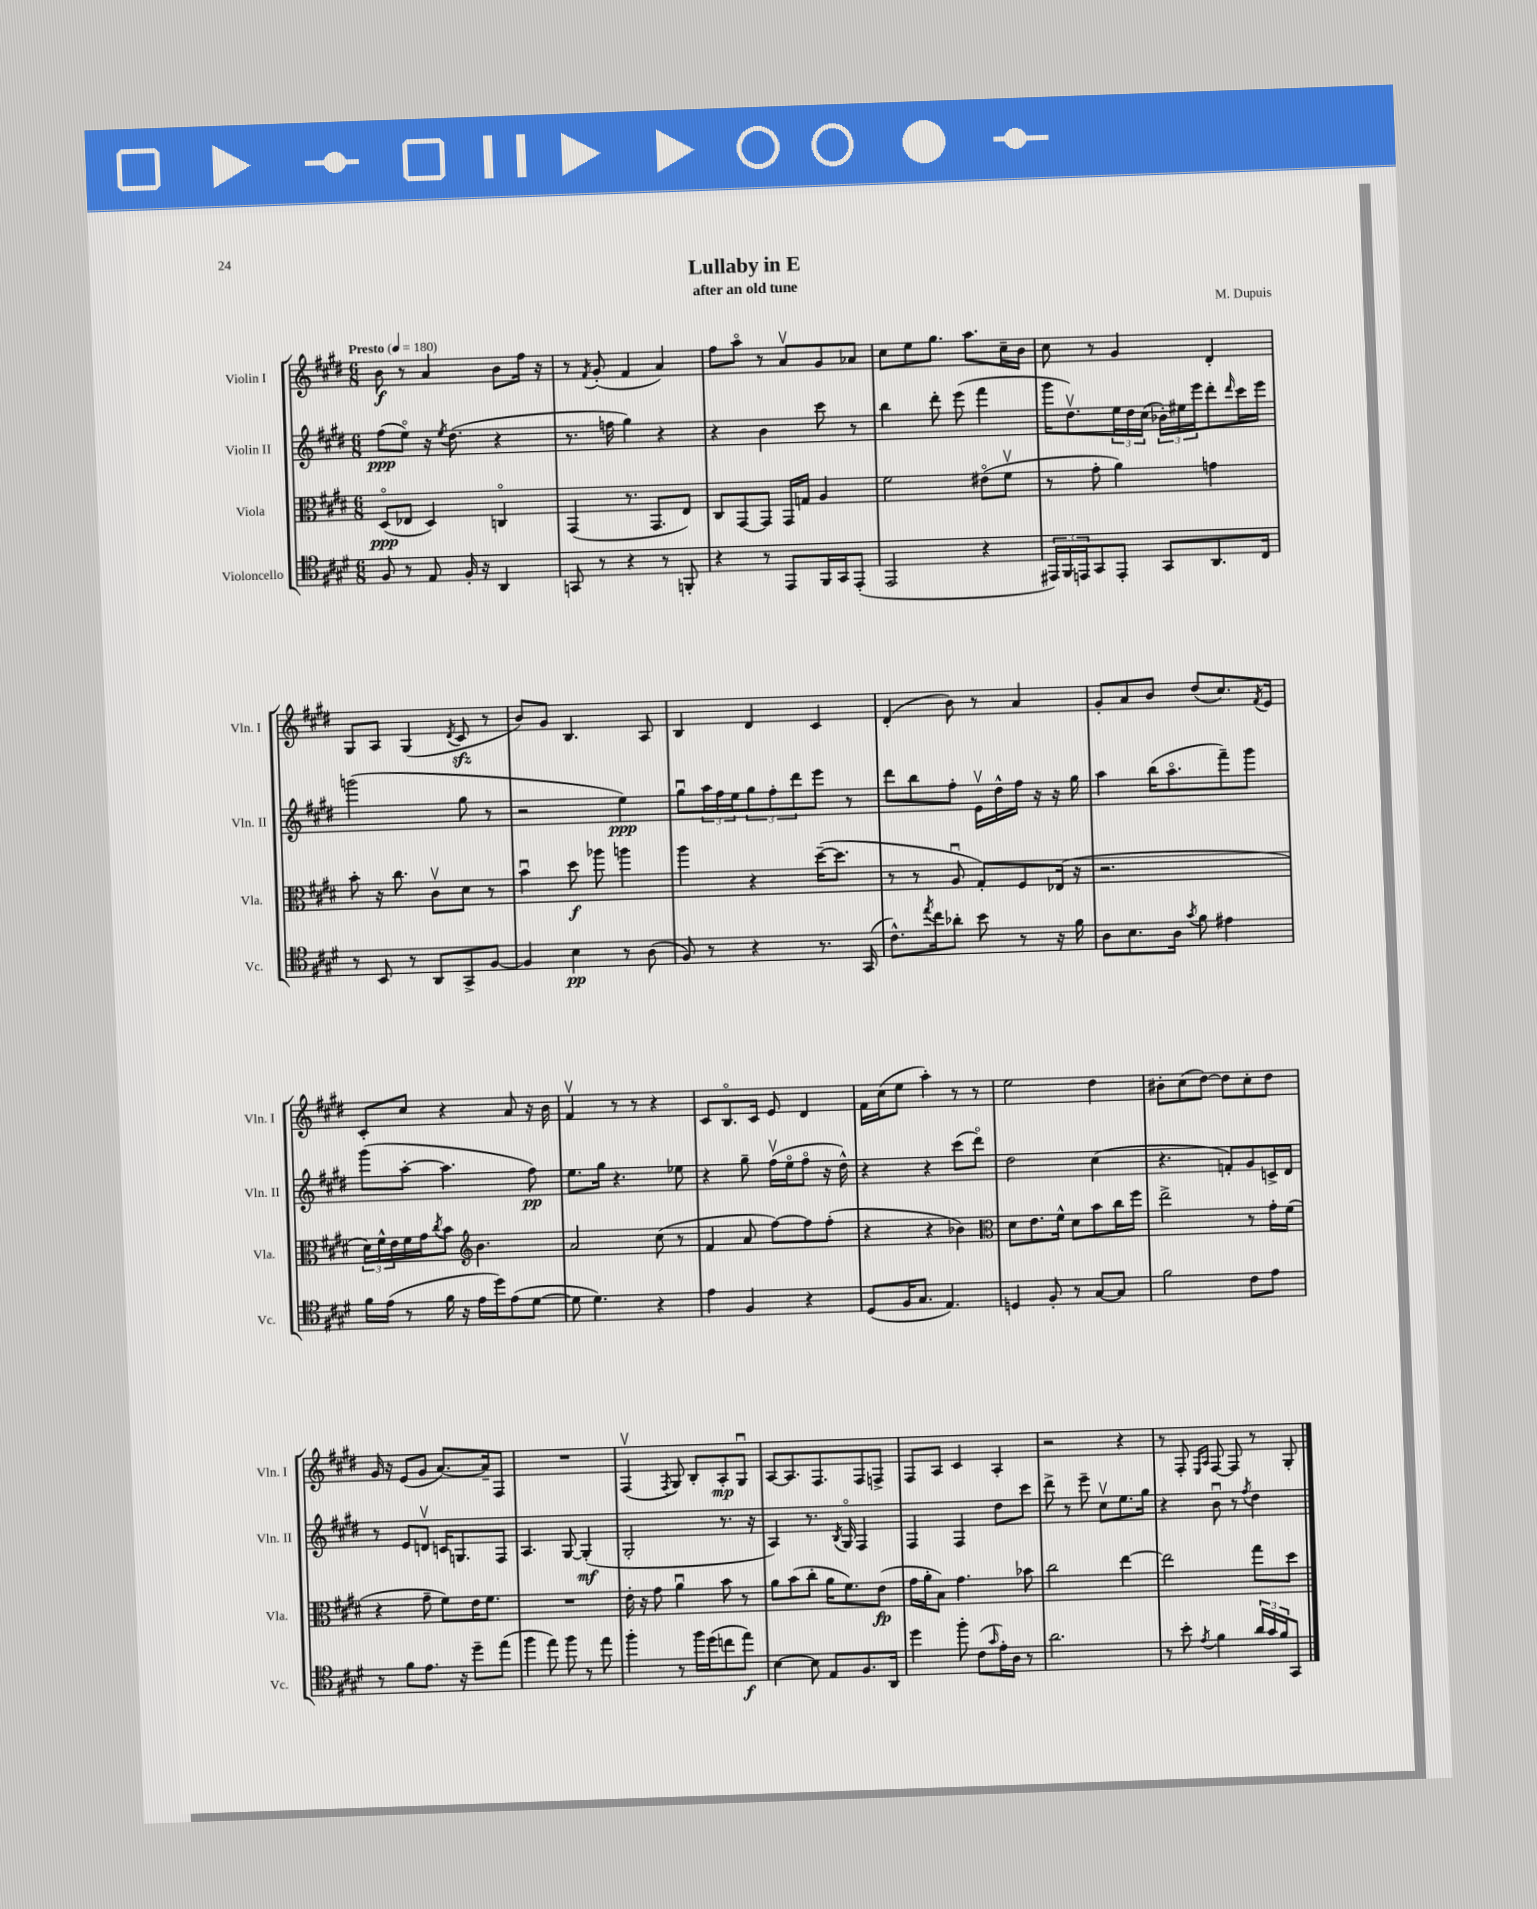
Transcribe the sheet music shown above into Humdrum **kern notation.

**kern	**dynam	**kern	**dynam	**kern	**dynam	**kern	**dynam
*part4	*part4	*part3	*part3	*part2	*part2	*part1	*part1
*staff4	*staff4	*staff3	*staff3	*staff2	*staff2	*staff1	*staff1
*I"Violoncello	*	*I"Viola	*	*I"Violin II	*	*I"Violin I	*
*I'Vc.	*	*I'Vla.	*	*I'Vln. II	*	*I'Vln. I	*
*clefC4	*	*clefC3	*	*clefG2	*	*clefG2	*
*k[f#c#g#d#]	*	*k[f#c#g#d#]	*	*k[f#c#g#d#]	*	*k[f#c#g#d#]	*
*M6/8	*	*M6/8	*	*M6/8	*	*M6/8	*
*MM180	*	*MM180	*	*MM180	*	*MM180	*
=1	=1	=1	=1	=1	=1	=1	=1
!	!	!	!	!	!	!LO:TX:a:B:t=Presto	!
8F#/	.	(8D#/L	ppp	(8ff#\L	ppp	8b\	f
8r	.	8E-X/J	.	8ee\J)	.	8r	.
8E/	.	4D#/)	.	16r	.	4a/	.
.	.	.	.	8qee/	.	.	.
.	.	.	.	(8.dd#\	.	.	.
16F#'/	.	.	.	.	.	.	.
16r	.	.	.	.	.	.	.
4AA/	.	4Cn/	.	4r	.	8b\L	.
.	.	.	.	.	.	16ff#\Jk	.
.	.	.	.	.	.	16r	.
=2	=2	=2	=2	=2	=2	=2	=2
8GGn/	.	(4GG#/	.	8.r	.	8r	.
.	.	.	.	.	.	8qf#/	.
8r	.	.	.	.	.	(8g#'/	.
.	.	.	.	16ffn\	.	.	.
4r	.	8.r	.	4gg#\)	.	4f#/	.
.	.	8.GG#/L	.	.	.	.	.
8r	.	.	.	4r	.	4a/)	.
8FFn'/	.	8E/J)	.	.	.	.	.
=3	=3	=3	=3	=3	=3	=3	=3
4r	.	8C#/L	.	4r	.	8ff#\L	.
.	.	[8GG#/	.	.	.	8aa\J	.
8r	.	8GG#/J]	.	4b\	.	8r	.
8EE/L	.	16GG#/LL	.	.	.	8av/L	.
.	.	16Gn/JJ	.	.	.	.	.
16FF#/L	.	4A/	.	8ccc#\	.	8g#/	.
16GG#/J	.	.	.	.	.	.	.
(8EE'/J	.	.	.	8r	.	8a-X/J	.
=4	=4	=4	=4	=4	=4	=4	=4
2EE/	.	2f#\	.	4bb\	.	8cc#\L	.
.	.	.	.	.	.	8ee\	.
.	.	.	.	8ddd#'\	.	8.gg#\J	.
.	.	.	.	(8eee\	.	.	.
.	.	.	.	.	.	8.aa\L	.
4r	.	(8e#X\L	.	4fff#\	.	.	.
.	.	8f#v\J	.	.	.	16cc#~\L	.
.	.	.	.	.	.	16b\JJ	.
=5	=5	=5	=5	=5	=5	=5	=5
24EE#X/LL)	.	8r	.	16ggg#\KL	.	8cc#\	.
24FF#/	.	.	.	.	.	.	.
.	.	.	.	8.dd#v\)	.	.	.
24EEn/J	.	.	.	.	.	.	.
8GG#/	.	8g#'\	.	.	.	8r	.
8EE'/J	.	4a\)	.	24ee\L	.	4g#/	.
.	.	.	.	24dd#\	.	.	.
.	.	.	.	(24cc#\JJ	.	.	.
8GG#/L	.	.	.	24b-X'\LL)	.	.	.
.	.	.	.	24ee#X\	.	.	.
.	.	.	.	24eee\J	.	.	.
8.AA/	.	4gn\	.	8ddd#'\	.	4d#'/	.
.	.	.	.	16qqddd#/	.	.	.
.	.	.	.	16ccc#\L	.	.	.
16C#/Jk	.	.	.	16eee\JJ	.	.	.
!!LO:LB:g=z
=6	=6	=6	=6	=6	=6	=6	=6
8r	.	8b'\	.	(2gggn\	.	8G#/L	.
8BB/	.	16r	.	.	.	8A/J	.
.	.	8.cc#\	.	.	.	.	.
8r	.	.	.	.	.	(4G#/	.
8AA/L	.	8c#v\L	.	.	.	.	.
.	.	.	.	.	.	8qd#/	.
8GG#^/	.	8d#\J	.	8gg#\	.	8c#zz/	.
[8F#/J	.	8r	.	8r	.	8r	.
=7	=7	=7	=7	=7	=7	=7	=7
4F#/]	.	4bu\	.	2r	.	8b/L)	.
.	.	.	.	.	.	8g#/J	.
4B\	pp	8dd#\	f	.	.	4.B/	.
.	.	8aa-X\	.	.	.	.	.
8r	.	4aan\	.	4ee\)	ppp	.	.
(8A\	.	.	.	.	.	8A/	.
=8	=8	=8	=8	=8	=8	=8	=8
8F#/)	.	4aa\	.	8gg#u\L	.	4B/	.
8r	.	.	.	24aa\L	.	.	.
.	.	.	.	24ff#\	.	.	.
.	.	.	.	24ee\J	.	.	.
4r	.	4r	.	12gg#\	.	4d#/	.
.	.	.	.	12ff#'\	.	.	.
.	.	.	.	12ddd#\	.	.	.
8.r	.	([16dd#~\KL	.	8eee\J	.	4c#/	.
.	.	8.dd#\J]	.	.	.	.	.
.	.	.	.	8r	.	.	.
(16GG#/	.	.	.	.	.	.	.
=9	=9	=9	=9	=9	=9	=9	=9
8.c#^^\L)	.	8r	.	8ddd#\L	.	(4d#'/	.
.	.	8r	.	8bb\	.	.	.
8qee/	.	.	.	.	.	.	.
16cc#\k	.	.	.	.	.	.	.
8a-X'\J	.	8Au/	.	8ff#'\J	.	8b\)	.
8b\	.	8G#'/L)	.	16ev\LL	.	8r	.
.	.	.	.	16dd#^^\	.	.	.
8r	.	8F#/	.	16ff#\JJ	.	4a/	.
.	.	.	.	16r	.	.	.
16r	.	(16E-X/Jk	.	16r	.	.	.
16f#\	.	16r	.	16gg#\	.	.	.
=10	=10	=10	=10	=10	=10	=10	=10
8A\L	.	2.r	.	4aa\	.	8g#'/L	.
8.B\	.	.	.	.	.	8a/	.
.	.	.	.	(16bb\KL	.	8b/J	.
16A\Jk	.	.	.	8.aa\	.	.	.
8qg#/	.	.	.	.	.	.	.
8f#\	.	.	.	.	.	(8dd#/L	.
4e#X\	.	.	.	8fff#~\)	.	8.cc#/)	.
.	.	.	.	8ggg#\J	.	.	.
.	.	.	.	.	.	8qf#/	.
.	.	.	.	.	.	16e/Jk	.
!!LO:LB:g=z
=11	=11	=11	=11	=11	=11	=11	=11
16f#\LL	.	24d#\LL)	.	(8ggg#\L	.	8c#'/L	.
.	.	24f#^^\	.	.	.	.	.
(16e\JJ	.	.	.	.	.	.	.
.	.	24e\	.	.	.	.	.
8r	.	16f#\	.	[8aa'\J	.	8cc#/J	.
.	.	16g#\J	.	.	.	.	.
.	.	8qcc#/	.	.	.	.	.
16f#\	.	8b\J	.	4.aa\]	.	4r	.
16r	.	.	.	.	.	.	.
*	*	*clefG2	*	*	*	*	*
16e\LL	.	4.b\	.	.	.	.	.
16dd#\J)	.	.	.	.	.	.	.
(8e\	.	.	.	.	.	8a/	.
[8d#\J	.	.	.	8ff#\)	pp	16r	.
.	.	.	.	.	.	16b\	.
=12	=12	=12	=12	=12	=12	=12	=12
8d#\]	.	2a/	.	8.ee\L	.	4f#v/	.
4.d#\)	.	.	.	.	.	.	.
.	.	.	.	16gg#\Jk	.	.	.
.	.	.	.	4.r	.	8r	.
.	.	.	.	.	.	8r	.
4r	.	(8cc#\	.	.	.	4r	.
.	.	8r	.	8ee-X\	.	.	.
=13	=13	=13	=13	=13	=13	=13	=13
4e\	.	4f#/	.	4r	.	8c#/L	.
.	.	.	.	.	.	8.B/	.
4F#/	.	8a/	.	8gg#~\	.	.	.
.	.	.	.	.	.	16c#/Jk	.
.	.	[8ff#\L)	.	(16ff#v\LL	.	8e/	.
.	.	.	.	16ee\J	.	.	.
4r	.	8ff#\]	.	8ff#\J	.	4d#/	.
.	.	(8ff#'\J	.	16r	.	.	.
.	.	.	.	16dd#^^\)	.	.	.
=14	=14	=14	=14	=14	=14	=14	=14
(8D#/L	.	4r	.	4r	.	16f#\LL	.
.	.	.	.	.	.	(16cc#\J	.
16F#/K	.	.	.	.	.	8ee\J	.
8.G#/J	.	.	.	.	.	.	.
.	.	4r	.	4r	.	4aa'\)	.
4.E/)	.	.	.	.	.	.	.
.	.	4b-X\)	.	(8ccc#\L	.	8r	.
.	.	.	.	8ddd#\J)	.	8r	.
=15	=15	=15	=15	=15	=15	=15	=15
*	*	*clefC3	*	*	*	*	*
4Dn/	.	8d#\L	.	2dd#\	.	2ee\	.
.	.	8.e\	.	.	.	.	.
8F#'/	.	.	.	.	.	.	.
.	.	16f#^^\Jk	.	.	.	.	.
8r	.	8d#\L	.	.	.	.	.
[8G#/L	.	8b\	.	(4cc#\	.	4dd#\	.
8G#/J]	.	16cc#\L	.	.	.	.	.
.	.	16ff#\JJ	.	.	.	.	.
=16	=16	=16	=16	=16	=16	=16	=16
2f#\	.	2ee^\	.	4.r	.	8b#X'\L	.
.	.	.	.	.	.	(8cc#\	.
.	.	.	.	.	.	[8dd#\J)	.
.	.	.	.	8fn'/L)	.	8dd#\L]	.
8c#\L	.	8r	.	8g#/	.	8cc#'\	.
8e\J	.	16g#'\LL	.	16cn^/L	.	8dd#\J	.
.	.	(16f#\JJ	.	16d#/JJ	.	.	.
!!LO:LB:g=z
=17	=17	=17	=17	=17	=17	=17	=17
8r	.	4r	.	8r	.	16g#/	.
.	.	.	.	.	.	16r	.
8f#\L	.	.	.	8e/L	.	(8e/L	.
8.e\J	.	8g#~\	.	8dnv/J	.	8g#/J	.
.	.	8f#\L)	.	16cn/KL	.	[8.a/L)	.
16r	.	.	.	8.Gn/	.	.	.
8dd#~\L	.	16e\K	.	.	.	.	.
.	.	8.f#\J	.	.	.	16a~/k]	.
(8ee\J	.	.	.	8F#/J	.	8F#/J	.
=18	=18	=18	=18	=18	=18	=18	=18
4ff#\	.	2.r	.	4.A/	.	2.r	.
8ee\)	.	.	.	.	.	.	.
8ff#\	.	.	.	[8G#/	.	.	.
8r	.	.	.	(4G#'/]	mf	.	.
8ee\	.	.	.	.	.	.	.
=19	=19	=19	=19	=19	=19	=19	=19
4ff#'\	.	16e'\	.	2G#'/	.	(4F#v/	.
.	.	16r	.	.	.	.	.
.	.	8g#\	.	.	.	.	.
.	.	.	.	.	.	8qF#/	.
8r	.	4au\	.	.	.	8G#/)	.
16ff#\LL	.	.	.	.	.	8B'/L	.
(16dd#\J	.	.	.	.	.	.	.
8ccn\	.	8b\	.	8.r	.	8A'/	mp
8ee\J)	f	8r	.	.	.	8G#u/J	.
.	.	.	.	16r	.	.	.
=20	=20	=20	=20	=20	=20	=20	=20
[4B\	.	8a\L	.	4A/)	.	[8A/L	.
.	.	(8b\	.	.	.	8.A/]	.
8B\]	.	8cc#'\J	.	8.r	.	.	.
.	.	.	.	.	.	8.F#/	.
8E/L	.	16a\KL	.	.	.	.	.
.	.	.	.	8qB/	.	.	.
.	.	8.f#\)	.	16G#/	.	.	.
8.F#/	.	.	.	4F#/	.	8F#/	.
.	.	(8e\J	fp	.	.	8Fn^/J	.
16AA/Jk	.	.	.	.	.	.	.
=21	=21	=21	=21	=21	=21	=21	=21
4dd#\	.	16g#\LL	.	4F#/	.	8F#/L	.
.	.	16a'\J	.	.	.	.	.
.	.	8B\J)	.	.	.	8A/J	.
8ff#'\	.	4.g#\	.	4F#/	.	4c#/	.
(8c#\L	.	.	.	.	.	.	.
16qqg#/	.	.	.	.	.	.	.
16e'\L)	.	.	.	8dd#\L	.	4A'/	.
16A\JJ	.	.	.	.	.	.	.
8r	.	8b-X\	.	8ccc#\J	.	.	.
=22	=22	=22	=22	=22	=22	=22	=22
2.a\	.	2cc#\	.	8ddd#^\	.	2r	.
.	.	.	.	8r	.	.	.
.	.	.	.	8eee~\	.	.	.
.	.	.	.	8cc#v\L	.	.	.
.	.	[4ee\	.	8.ee\	.	4r	.
.	.	.	.	16gg#\Jk	.	.	.
=23	=23	=23	=23	=23	=23	=23	=23
8r	.	2ee\]	.	4r	.	8r	.
8b'\	.	.	.	.	.	8F#'/	.
.	.	.	.	.	.	16qqE/LL	.
8qe/	.	.	.	.	.	16qqA/JJ	.
4f#\	.	.	.	8bu\	.	[8F#/	.
.	.	.	.	8r	.	8F#/]	.
.	.	.	.	8qff#/	.	.	.
24a/LL	.	8gg#\L	.	4dd#\	.	8r	.
24g#/	.	.	.	.	.	.	.
24f#/J	.	.	.	.	.	.	.
8GG#/J	.	8dd#\J	.	.	.	8G#'/	.
==	==	==	==	==	==	==	==
*-	*-	*-	*-	*-	*-	*-	*-
